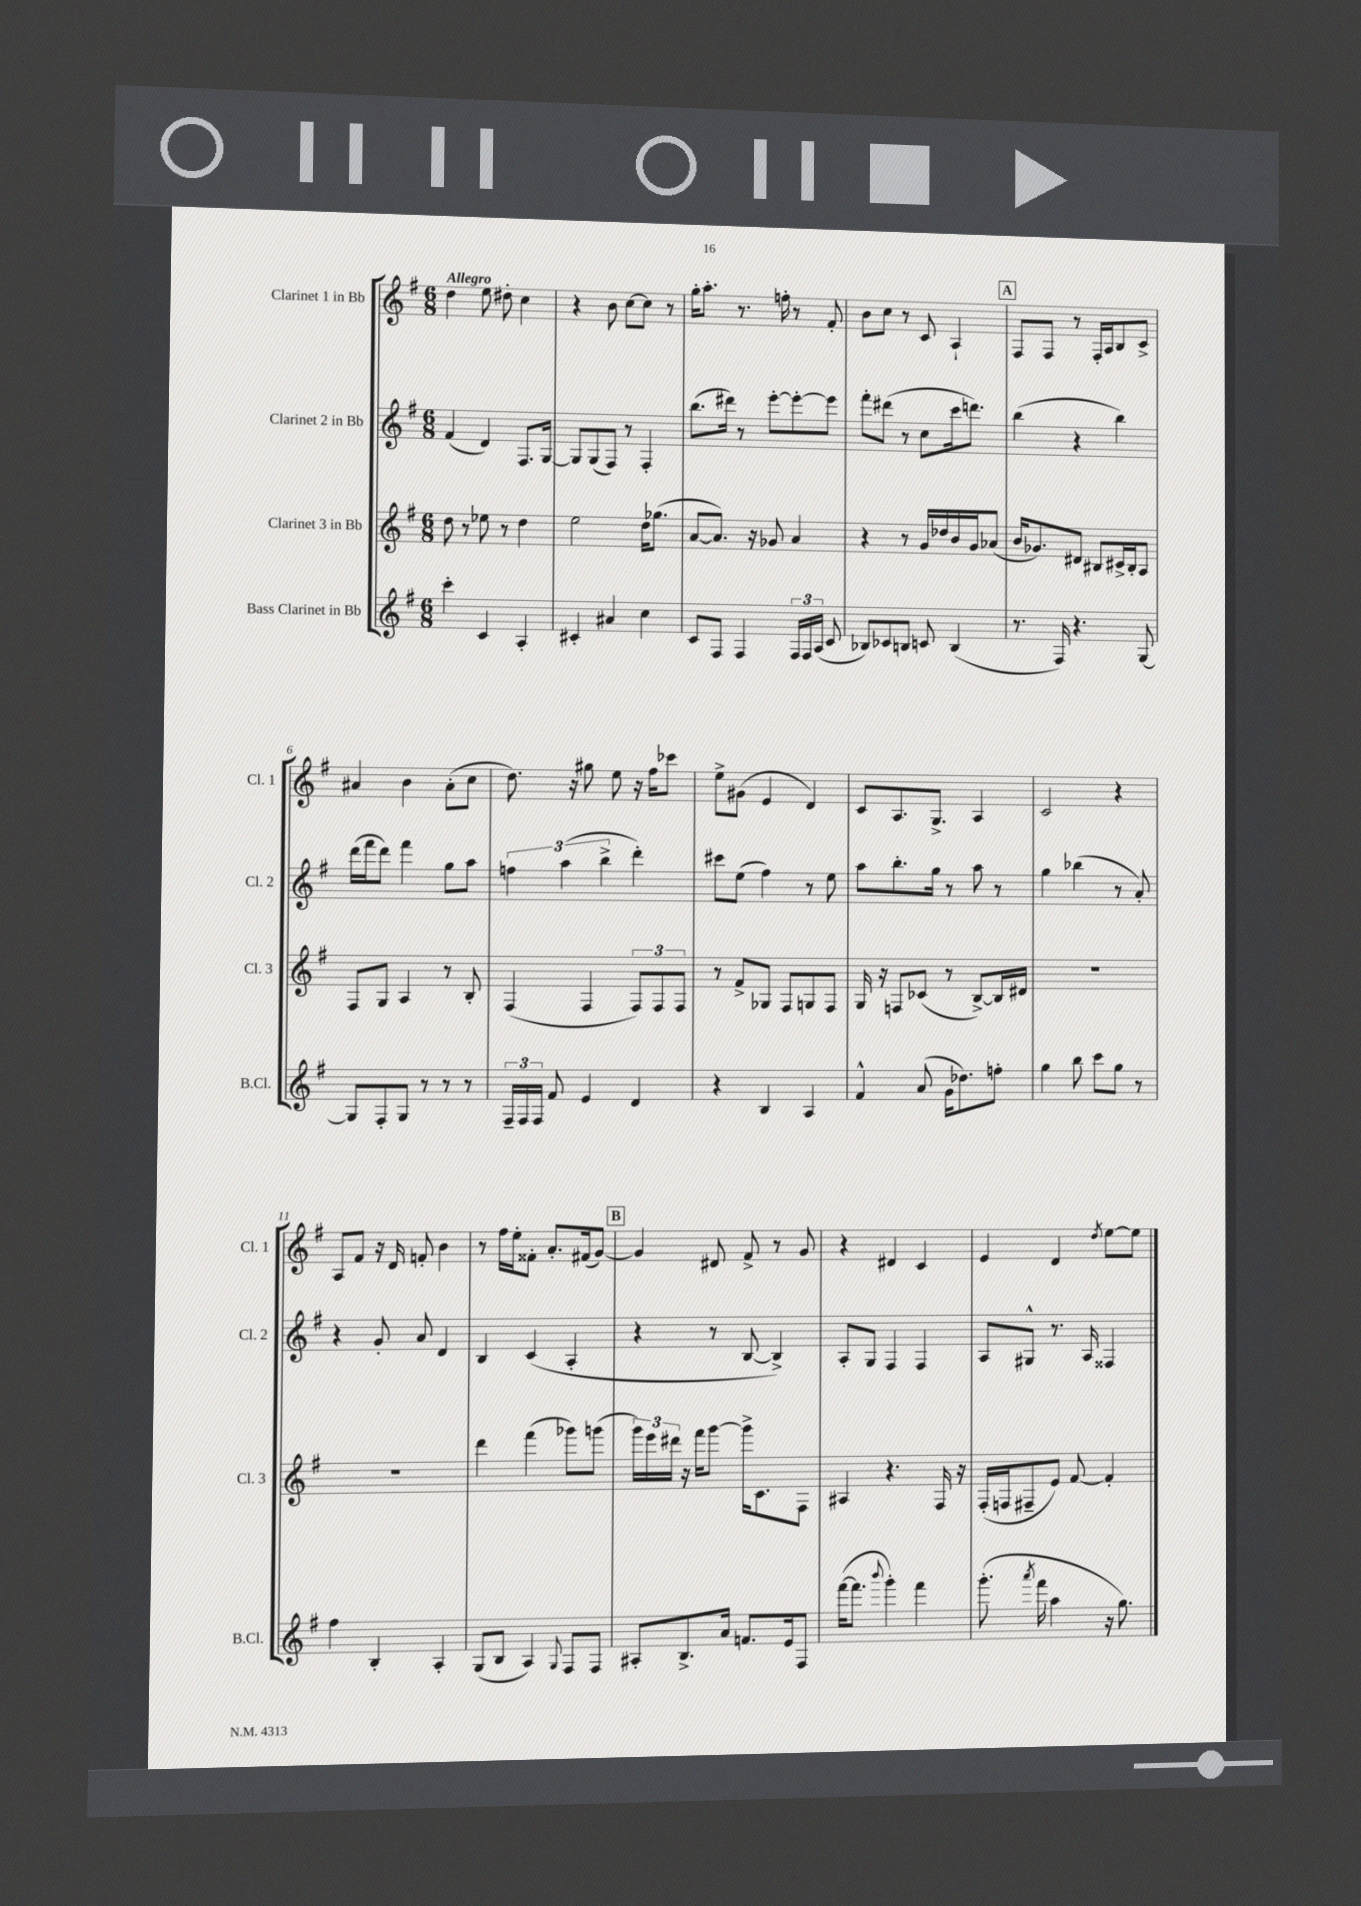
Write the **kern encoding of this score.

**kern	**kern	**kern	**kern
*part4	*part3	*part2	*part1
*staff4	*staff3	*staff2	*staff1
*I"Bass Clarinet in Bb	*I"Clarinet 3 in Bb	*I"Clarinet 2 in Bb	*I"Clarinet 1 in Bb
*I'B.Cl.	*I'Cl. 3	*I'Cl. 2	*I'Cl. 1
*clefG2	*clefG2	*clefG2	*clefG2
*k[f#]	*k[f#]	*k[f#]	*k[f#]
*M6/8	*M6/8	*M6/8	*M6/8
=1	=1	=1	=1
!	!	!	!LO:TX:a:B:t=Allegro
4ccc'\	8dd\	(4f#/	4dd\
.	8r	.	.
4c/	8ee-X\	4d/)	8ee\
.	8r	.	8dd#X'\
4A'/	4dd\	8.F#/L	4cc\
.	.	[16G/Jk	.
=2	=2	=2	=2
4c#X'/	2ee\	8G/L]	4r
.	.	(8G/	.
4a#X/	.	8F#/J)	8b\
.	.	8r	[8cc\L
4cc\	16dd\KL	4F#'/	8cc\J]
.	(8.gg-X\J	.	.
.	.	.	8r
=3	=3	=3	=3
8c/L	[8a/L	(8.bb\L	16gg'\KL
.	.	.	8.aa'\J
8F#/J	8.a/J])	.	.
.	.	16ddd#X\Jk)	.
4F#/	.	8r	8.r
.	16r	.	.
.	8g-X/	[8eee'\L	.
.	.	.	16ffn'\
24F#/LL	4a/	8eee'\_	8r
24F#/	.	.	.
(24A/JJ	.	.	.
8c/	.	8eee\J]	8f#'/
=4	=4	=4	=4
8B-X/L)	4r	8fff#'\L	8b\L
8c-X/	.	(8ddd#X\J	8cc\J
8Bn/J	8r	8r	8r
8cn/	16g/LL	8cc\L	8c/
.	16dd-X/	.	.
(4B/	16b/	16ccc\k	4A`/
.	16g/J	8.dddn\J)	.
.	(8a-X/J	.	.
!!LO:REH:place=s1:t=A
=5	=5	=5	=5
8.r	16b/KL	(4bb\	8F#/L
.	8.g-X/)	.	.
.	.	.	8F#/J
16F#/)	.	.	.
4.r	8d#X/J	4r	8r
.	8B#X/L	.	16F#'/LL
.	.	.	16A/J
.	16c#X^/L	4bb\)	8B/
.	16B#'/J	.	.
[8G/	8A/J	.	8c^/J
!!LO:LB:g=z
=6	=6	=6	=6
8G/L]	8F#/L	(16ddd\LL	4a#X/
.	.	16fff#\J	.
8F#'/	8G/J	8ddd\J)	.
8G/J	4A/	4fff#\	4b\
8r	.	.	.
8r	8r	8gg\L	(8a#'\L
8r	8B'/	8aa\J	8cc\J
=7	=7	=7	=7
24F#~/LL	(4F#/	6ffn\	8.dd\)
24F#/	.	.	.
24F#/JJ	.	.	.
8f#/	.	.	.
.	.	(6aa\	.
.	.	.	16r
4e/	4F#/	.	8gg#X\
.	.	6bb^\	.
.	.	.	8ee\
4d/	12F#/L)	4ddd'\)	16r
.	.	.	16ff#\KL
.	12F#/	.	.
.	.	.	8ccc-X\J
.	12F#/J	.	.
=8	=8	=8	=8
4r	8r	8ccc#X\L	8ee^\L
.	8f#^/L	(8ee\J	(8g#X\J
4B/	8G-X/J	4ff#\)	4e/
.	8F#/L	.	.
4A/	8Gn/	8r	4d/)
.	8F#/J	8ee\	.
=9	=9	=9	=9
4f#^^/	16G/	8aa\L	8c/L
.	16r	.	.
.	8Fn/L	8.bb'\	8.A/
(8a/	(8c-X/J	.	.
.	.	16gg\Jk	8.G^/J
16g\KL	8r	8r	.
8.dd-X\)	.	.	.
.	[8B^/L)	8aa\	4A/
8ffn'\J	16B/L]	8r	.
.	16d#X/JJ	.	.
=10	=10	=10	=10
4gg\	2.r	4gg\	2c/
8bb\	.	(4bb-X\	.
8ccc\L	.	.	.
8gg\J	.	8r	4r
8r	.	8a'/)	.
!!LO:LB:g=z
=11	=11	=11	=11
4ff#\	2.r	4r	8A/L
.	.	.	8f#/J
4B'/	.	8g'/	16r
.	.	.	16d/
.	.	8a/	8fn'/
4A'/	.	4d/	4b\
=12	=12	=12	=12
(8G/L	4ddd\	4B/	8r
8B/J	.	.	16ff#\LL
.	.	.	16ee'\J
4A/)	(4fff#\	(4c/	8f##X'\J
.	.	.	8.a'/L
8qqG/	.	.	.
8F#/L	8ggg-X\L)	4A'/	.
.	.	.	(16f#X/k
8F#/J	(8gggn\J	.	[8g/J)
!!LO:REH:place=s1:t=B
=13	=13	=13	=13
8A#X'/L	24ggg\LL)	4r	4g/]
.	24eee\	.	.
.	24ddd#X\JJ	.	.
8.B^/	16r	.	.
.	16fff#\KL	.	.
.	[8ggg\J	8r	8d#X/
16a/Jk	.	.	.
8.fn/L	16ggg^\KL]	[8B/	8f#^/
.	8.c\	.	.
.	.	4B^/])	8r
16e/k	.	.	.
8F#/J	8F#\J	.	8g/
=14	=14	=14	=14
([16fff#\KL	4A#X/	8A'/L	4r
8.fff#\J]	.	.	.
.	.	8G/J	.
8qqbbb/	.	.	.
4ggg'\)	4.r	4F#/	4d#X/
4fff#\	.	4F#/	4c/
.	16F#/	.	.
.	16r	.	.
=15	=15	=15	=15
(8.ggg'\	(16F#'/LL	8A/L	4e/
.	16Fn/J	.	.
.	8F#X~/	8G#X^^/J	.
8qaaa/	.	.	.
16fff#\	.	.	.
4aa\	8e/J)	8.r	4d/
.	[8f#/	.	.
.	.	16A/	.
.	.	.	8qdd/
16r	4f#'/]	4F##X/	[8ee\L
8.gg\)	.	.	.
.	.	.	8ee\J]
==	==	==	==
*-	*-	*-	*-
